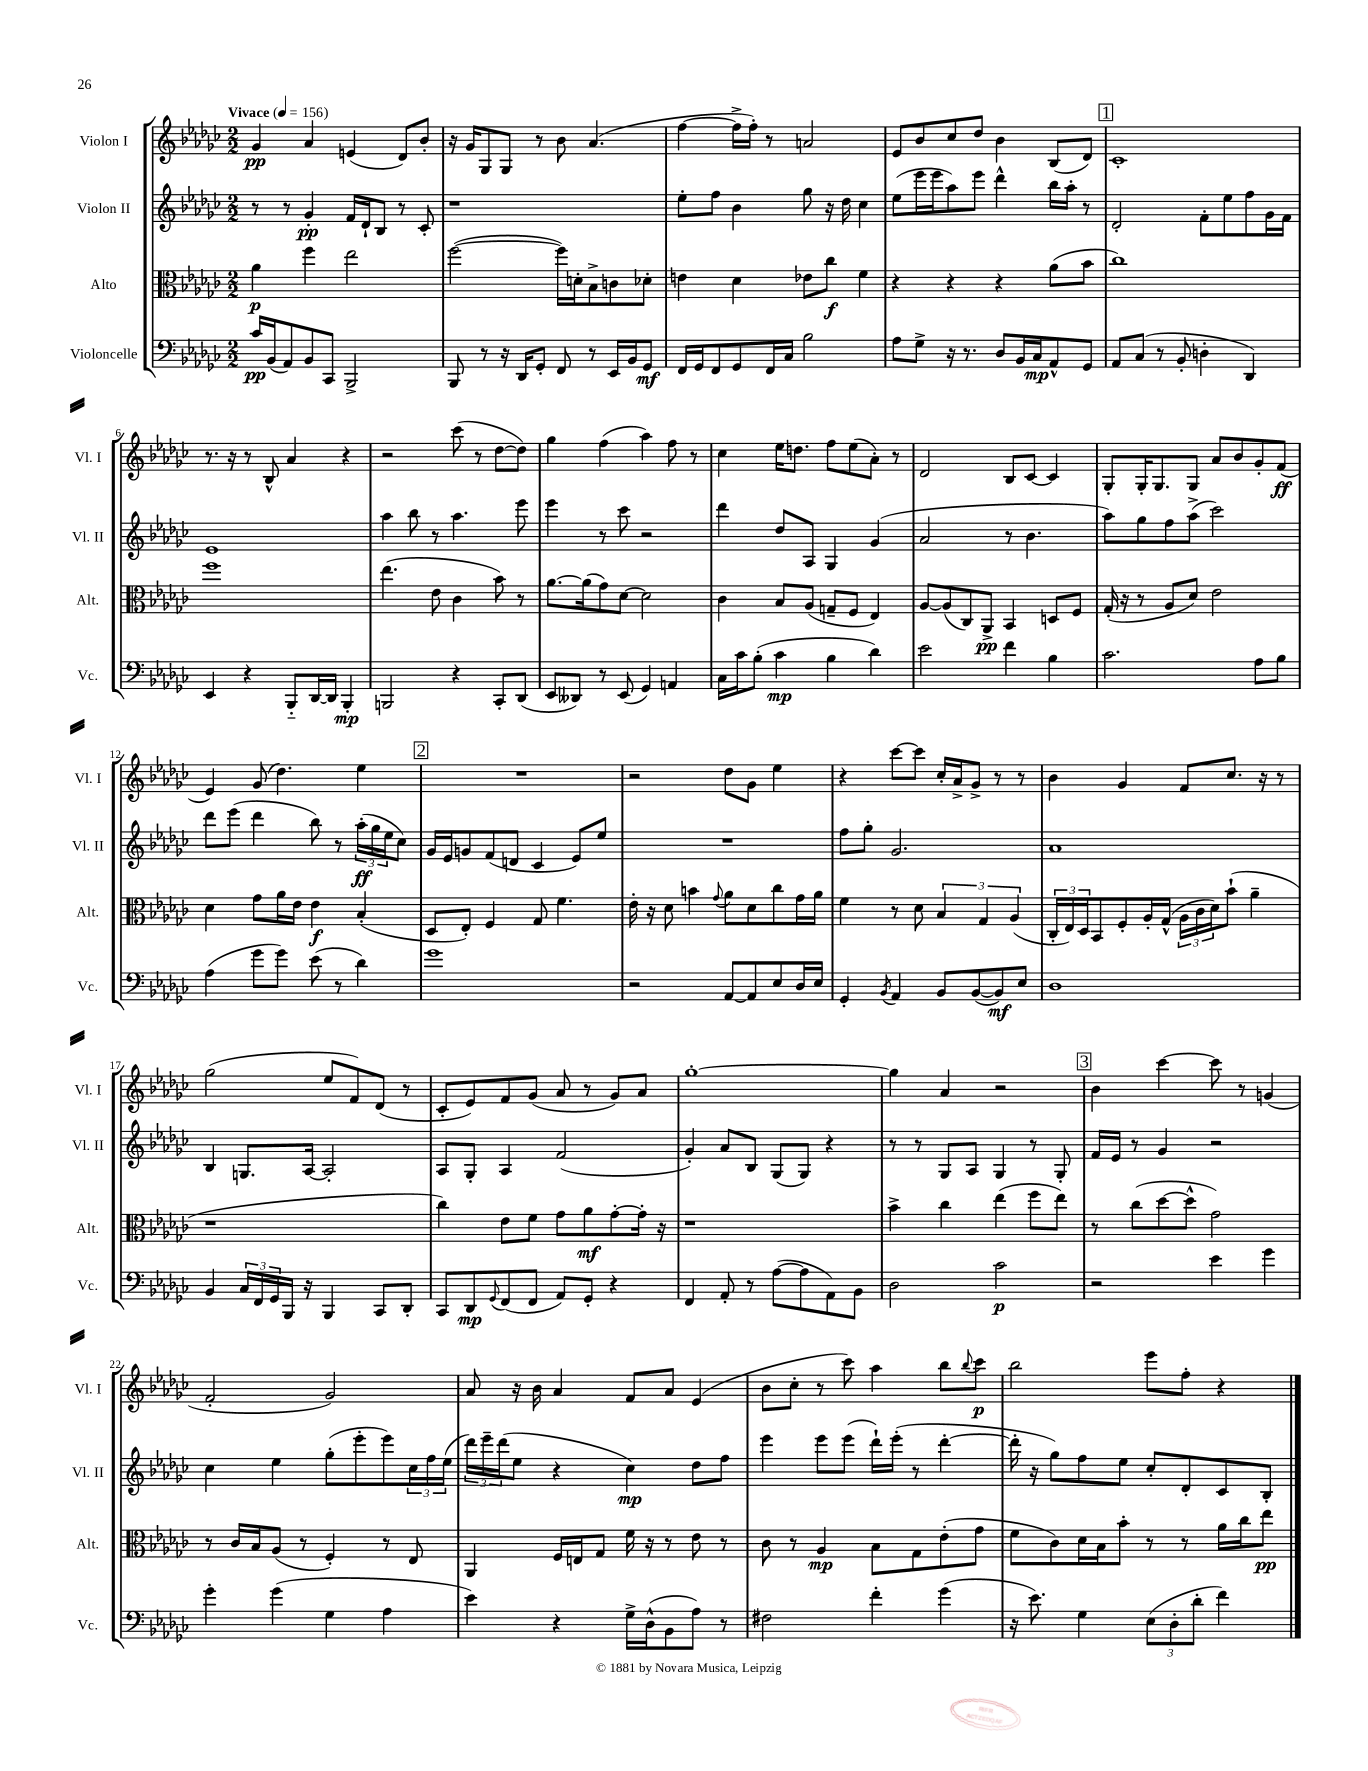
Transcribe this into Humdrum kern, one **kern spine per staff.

**kern	**kern	**kern	**kern
*staff4	*staff3	*staff2	*staff1
*clefF4	*clefC3	*clefG2	*clefG2
*k[b-e-a-d-g-c-]	*k[b-e-a-d-g-c-]	*k[b-e-a-d-g-c-]	*k[b-e-a-d-g-c-]
*M2/2	*M2/2	*M2/2	*M2/2
*MM156	*MM156	*MM156	*MM156
16c-	4a-	8r	4g-
(16BB-	.	.	.
8AA-)	.	8r	.
8BB-	4ff	4g-'	4a-
8CC-	.	.	.
2BBB-^	2ee-	16f	(4e
.	.	16d-`	.
.	.	8B-	.
.	.	8r	8d-)
.	.	8c-'	8b-'
=	=	=	=
8BBB-	([2ff	1r	16r
.	.	.	16g-
8r	.	.	8G-
16r	.	.	8G-
16DD-	.	.	.
8GG-'	.	.	8r
8FF	16ff])	.	8b-
.	16d'	.	.
8r	8B-^	.	(4.a-
16EE-	8c	.	.
16BB-	.	.	.
8GG-	8d-'	.	.
=	=	=	=
16FF	4e	8ee-'	[4ff
16GG-	.	.	.
8FF	.	8ff	.
8GG-	4d-	4b-	16ff^]
.	.	.	16ff')
16FF	.	.	8r
16C-	.	.	.
2B-	8e-	8gg-	2a
.	8cc-	16r	.
.	.	16dd-	.
.	4f	4cc-	.
=	=	=	=
8A-	4r	(8ee-	8e-
8G-^	.	16eee-	8b-
.	.	16eee-	.
16r	4r	8aa-)	8cc-
8.r	.	.	.
.	.	8eee-	8dd-
8D-	4r	4ddd-^^	4b-
16BB-	.	.	.
16C-	.	.	.
8AA-^^	(8a-	16bb-	(8B-
.	.	16aa-'	.
8GG-	8b-	8r	8d-)
=	=	=	=
8AA-	1cc-)	2d-'	1c-'
(8C-	.	.	.
8r	.	.	.
8BB-'	.	.	.
4D'	.	8f'	.
.	.	8ee-	.
4DD-)	.	8ff	.
.	.	16g-	.
.	.	16f	.
=	=	=	=
4EE-	1ff	1e-	8.r
.	.	.	16r
4r	.	.	8r
.	.	.	8B-^^
8BBB-'~	.	.	4a-
[16DD-	.	.	.
16DD-]	.	.	.
4BBB-'	.	.	4r
=	=	=	=
2BBB	(4.ee-	4aa-	2r
.	.	8bb-	.
.	8e-	8r	.
4r	4c-	4.aa-	(8ccc-
.	.	.	8r
8CC-'	8b-)	.	[8dd-
(8DD-	8r	8eee-	8dd-])
=	=	=	=
8EE-	[8.a-	4eee-	4gg-
8DD--)	.	.	.
.	(16a-]	.	.
8r	8g-)	8r	(4ff
(8EE-	[8d-	8ccc-	.
4GG-)	2d-]	2r	4aa-)
4AA	.	.	8ff
.	.	.	8r
=	=	=	=
16C-	4c-	4ddd-	4cc-
16c-	.	.	.
(8B-'	.	.	.
4c-	8B-	8dd-	16ee-
.	.	.	8.dd
.	(8A-	8A-	.
4B-	8G~	4G-	8ff
.	8F	.	(8ee-
4d-)	4E-)	(4g-	8a-')
.	.	.	8r
=	=	=	=
2e-	[8A-	2a-	2d-
.	(8A-]	.	.
.	8C-)	.	.
.	8AA-^	.	.
4f	4BB-	8r	8B-
.	.	4.b-	[8c-
4B-	8D	.	4c-]
.	8F	.	.
=	=	=	=
2.c-	(16G-'	8aa-)	8G-'
.	16r	.	.
.	8r	8gg-	16G-'
.	.	.	8.G-
.	8A-	8ff	.
.	8d-)	(8aa-^	8G-
.	2e-	2ccc-)	8a-
.	.	.	8b-
8A-	.	.	8g-'
8B-	.	.	(8f
=	=	=	=
(4A-	4d-	8ddd-	4e-)
.	.	(8eee-	.
8g-	8g-	4ddd-	(8g-
8g-)	16a-	.	4.dd-)
.	16e-	.	.
(8e-	4e-	8bb-)	.
8r	.	8r	.
4d-)	(4B-'	(24aa-'	4ee-
.	.	24gg-	.
.	.	24ee-	.
.	.	8cc-)	.
=	=	=	=
1g-	8D-	16g-	1r
.	.	16e-	.
.	8E-')	8g	.
.	4F	(8f	.
.	.	8d	.
.	8G-	4c-	.
.	4.f	.	.
.	.	8e-)	.
.	.	8ee-	.
=	=	=	=
2r	16e-'	1r	2r
.	16r	.	.
.	8d-	.	.
.	4b	.	.
.	8qqg-	.	.
[8AA-	8a-	.	8dd-
8AA-]	8d-	.	8g-
8E-	8cc-	.	4ee-
16D-	16g-	.	.
16E-	16a-	.	.
=	=	=	=
4GG-'	4f	8ff	4r
.	.	8gg-'	.
8qBB-	.	.	.
4AA-	8r	2.g-	[8ccc-
.	8d-	.	8ccc-]
8BB-	6B-	.	16cc-'
.	.	.	16a-^
([8BB-	.	.	8g-^
.	6G-	.	.
8BB-])	.	.	8r
.	(6A-	.	.
8E-	.	.	8r
=	=	=	=
1D-	24C-'	1a-	4b-
.	24E-)	.	.
.	24D-	.	.
.	8BB-	.	.
.	8F'	.	4g-
.	16A-'	.	.
.	(16G-^^	.	.
.	24A-	.	8f
.	24c-	.	.
.	24d-)	.	.
.	(8b-`	.	8.cc-
.	4a-~	.	.
.	.	.	16r
.	.	.	8r
=	=	=	=
4BB-	1r	4B-	(2gg-
24C-	.	8.G	.
24FF	.	.	.
24GG-	.	.	.
16BBB-	.	.	.
16r	.	[16A-	.
4BBB-	.	2A-']	8ee-
.	.	.	8f)
8CC-	.	.	(8d-
8DD-'	.	.	8r
=	=	=	=
8CC-	4cc-)	8A-	8c-'
8DD-	.	8G-'	8e-)
8qqGG-	.	.	.
(8FF	8e-	4A-	8f
8FF	8f	.	(8g-
8AA-)	8g-	(2f	8a-
8GG-'	8a-	.	8r
4r	[8g-'	.	8g-)
.	16g-']	.	8a-
.	16r	.	.
=	=	=	=
4FF	1r	4g-')	[1gg-'
8AA-'	.	8a-	.
8r	.	8B-	.
([8A-	.	(8G-	.
8A-]	.	8G-)	.
8AA-)	.	4r	.
8BB-	.	.	.
=	=	=	=
2D-	4b-^	8r	4gg-]
.	.	8r	.
.	4cc-	8G-	4a-
.	.	8A-	.
2c-	(4ee-	4G-	2r
.	8ff	8r	.
.	8ee-)	8G-'	.
=	=	=	=
2r	8r	16f	4b-
.	.	16e-	.
.	(8cc-	8r	.
.	[8dd-	4g-	[4ccc-
.	8dd-^^]	.	.
4e-	2g-)	2r	8ccc-]
.	.	.	8r
4g-	.	.	(4g
=	=	=	=
4g-'	8r	4cc-	2f'
.	16c-	.	.
.	16B-	.	.
(4g-	(8A-	4ee-	.
.	8r	.	.
4G-	4F')	(8gg-'	2g-)
.	.	8eee-'	.
4A-	8r	8eee-)	.
.	8E-	24cc-	.
.	.	24ff	.
.	.	(24ee-	.
=	=	=	=
4e-)	4AA-	24ddd-)	8a-
.	.	24eee-~	.
.	.	(24ddd-	.
.	.	8ee-	16r
.	.	.	16b-
4r	16F	4r	4a-
.	16E	.	.
.	8G-	.	.
16G-^	16f	4cc-)	8f
(16D-^^	16r	.	.
8BB-	8r	.	8a-
8A-)	8e-	8dd-	(4e-
8r	8r	8ff	.
=	=	=	=
2F#	8c-	4eee-	8b-
.	8r	.	8cc-'
.	4A-	8eee-	8r
.	.	(8eee-	8ccc-)
4f'	8B-	16ddd-`)	4aa-
.	.	(16eee-'	.
.	8G-	8r	.
(4g-	(8e-'	[4ddd-'	8bb-
.	.	.	8qqbb-
.	8g-	.	8ccc-
=	=	=	=
16r	8f	16ddd-']	2bb-
8.e-)	.	16r	.
.	8c-)	8gg-)	.
4G-	16d-	8ff	.
.	16B-	.	.
.	8b-'	8ee-	.
(12E-	8r	8cc-'	8eee-
12D-'	.	.	.
.	8r	8d-'	8ff'
12d-'	.	.	.
4f)	16a-	8c-	4r
.	16cc-	.	.
.	8ee-	8B-'	.
==	==	==	==
*-	*-	*-	*-
